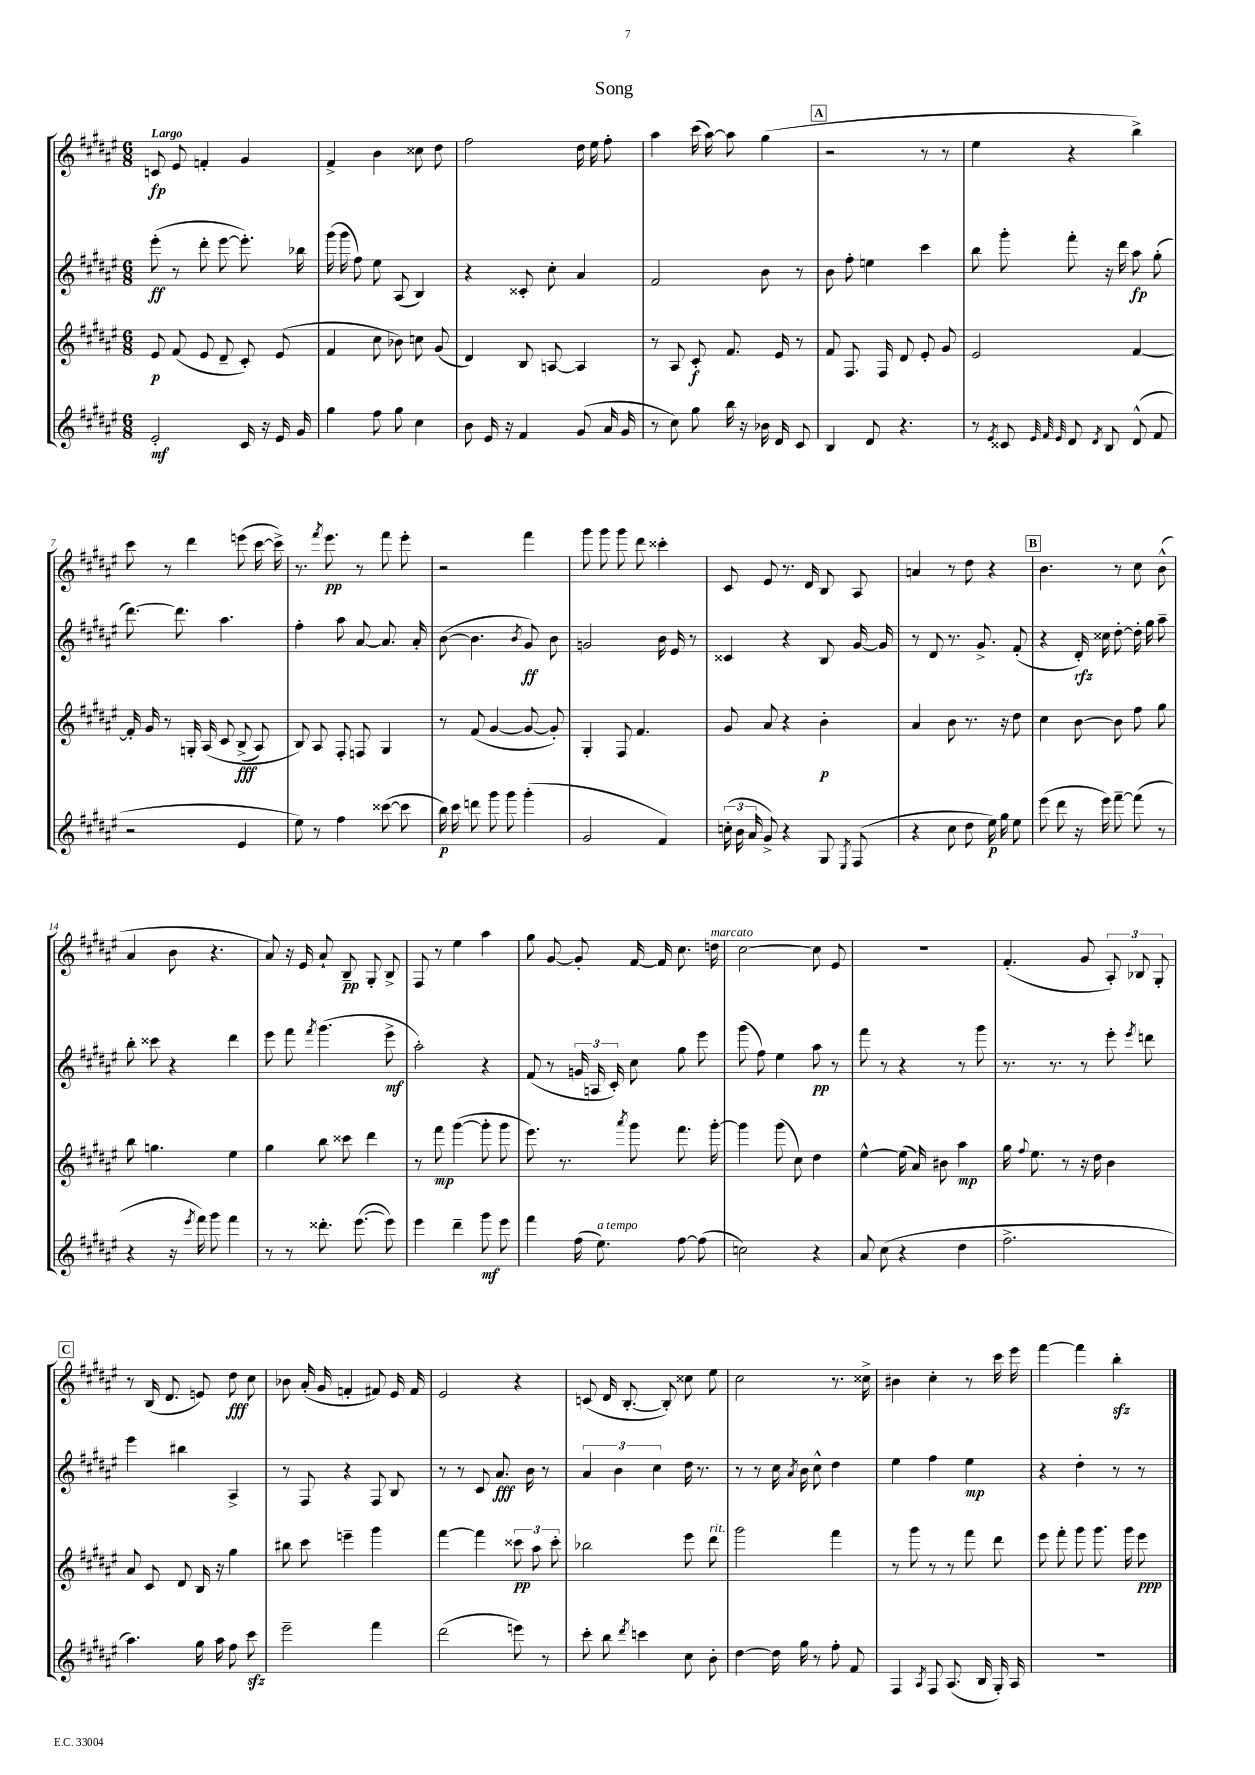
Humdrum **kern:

**kern	**kern	**kern	**kern
*staff4	*staff3	*staff2	*staff1
*clefG2	*clefG2	*clefG2	*clefG2
*k[f#c#g#d#a#e#]	*k[f#c#g#d#a#e#]	*k[f#c#g#d#a#e#]	*k[f#c#g#d#a#e#]
*M6/8	*M6/8	*M6/8	*M6/8
2e#'/	8e#/	(8eee#'\	8c/
.	(8f#/	8r	8e#/
.	8e#/	8ddd#'\	4f'/
.	8d#~/	[8eee#\	.
16c#/	8c#'/)	8.eee#'\])	4g#/
16r	.	.	.
16e#/	(8e#/	.	.
16g#/	.	16bb-\	.
=	=	=	=
4gg#\	4f#/	(16ggg#\	4f#^/
.	.	16ggg#\	.
.	.	8ff#\)	.
8ff#\	8cc#\	8ee#\	4b\
8gg#\	8b-\)	(8A#/	.
4cc#\	8cc\	4B/)	8cc##\
.	(8g#/	.	8dd#\
=	=	=	=
8b\	4d#/)	4r	2ff#\
16e#/	.	.	.
16r	.	.	.
4f#/	8B/	8c##'/	.
.	[8A/	8cc#'\	.
(8g#/	4A/]	4a#/	16dd#\
.	.	.	16ee#\
16a#/	.	.	8ff#'\
16g#/	.	.	.
=	=	=	=
8r	8r	2f#/	4aa#\
8cc#\)	8A#/	.	.
8gg#\	8c#'/	.	(16ccc#\
.	.	.	[16aa#\)
16bb\	8.f#/	.	8aa#\]
16r	.	.	.
16b-\	.	8b\	(4gg#\
16d#/	16e#/	.	.
8c#/	8r	8r	.
=	=	=	=
4B/	8f#/	8b\	2r
.	8.F#/	8ff#'\	.
8d#/	.	4ee\	.
.	16F#/	.	.
4.r	8d#/	.	.
.	8e#'/	4ccc#\	8r
.	8g#/	.	8r
=	=	=	=
8r	2e#/	8bb\	4ee#\
8qe#/	.	.	.
8c##/	.	8ggg#'\	.
32qqe#/	.	.	.
32qqf#/	.	.	.
32qqe#/	.	.	.
8d#/	.	8fff#'\	4r
8qd#/	.	.	.
8B/	.	16r	.
.	.	16ddd#\	.
(8d#^^/	[4f#/	8aa#\	4bb^\)
8f#/	.	(8gg#'\	.
=	=	=	=
2r	16f#'/]	[8.ddd#\)	8ccc#\
.	16g#/	.	.
.	8r	.	8r
.	.	8.ddd#\]	.
.	16G'/	.	4ddd#\
.	&(16A#/	.	.
.	8c#/	4.aa#\	.
4e#/	(8B^/	.	(8eee\
.	8A#/)	.	[16ccc#\
.	.	.	16ccc#^\])
=	=	=	=
8ee#\)	8B/&)	4ff#'\	8.r
8r	8A#/	.	.
.	.	.	8qfff#/
.	.	.	8.eee#\
4ff#\	8F#'/	8aa#\	.
.	8F/	[8a#/	8r
([8ccc##\	4G#/	8.a#/]	8fff#\
8ccc##\]	.	.	8eee#'\
.	.	16a#'/	.
=	=	=	=
16bb\)	8r	([8b\	2r
16ccc#\	.	.	.
8ddd\	(8f#/	4.b\]	.
8ggg#\	[4g#/	.	.
8ggg#\	.	.	.
.	.	8qb/	.
(4ggg#'\	8g#/_	8g#/)	4fff#\
.	8g#'/])	8b\	.
=	=	=	=
2g#/	4G#'/	2g/	8ggg#\
.	.	.	8ggg#\
.	8F#/	.	8ggg#\
.	4.f#/	.	8ddd#\
4f#/)	.	16b\	4ccc##'\
.	.	16e#/	.
.	.	8r	.
=	=	=	=
(24cc'\	8g#/	4c##/	8c#/
24b\	.	.	.
24a#/	.	.	.
8g#^/)	8a#/	.	8e#/
4r	4r	4r	8.r
.	.	.	16d#/
8G#/	4b'\	8B/	8B/
8qE#/	.	.	.
(8F#/	.	[16g#/	8A#/
.	.	16g#/]	.
=	=	=	=
4r	4a#/	8r	4a/
.	.	8d#/	.
8cc#\	8b\	8.r	8r
8dd#\	8.r	.	8dd#\
.	.	8.g#^/	.
16ee#\)	.	.	4r
16gg#\	16r	.	.
8ee#\	8dd#\	(8f#'/	.
=	=	=	=
(8eee#\	4cc#\	4r	4.b\
8ddd#\	.	.	.
16r	[8b\	16d#'/)	.
16eee#\)	.	16cc##\	.
[8fff#~\	8b\]	[8dd#'\	8r
(8fff#\]	8ff#\	16dd#'\]	8cc#\
.	.	16gg#\	.
8r	8gg#\	8aa#~\	(8b^^\
=	=	=	=
4r	8bb\	8bb'\	4a#/
.	4.gg\	8ccc##\	.
16r	.	4r	8b\
8qeee#/	.	.	.
16fff#\)	.	.	.
8ggg#\	.	.	4.r
4fff#\	4ee#\	4ddd#\	.
=	=	=	=
8r	4gg#\	8eee#\	8a#/)
8r	.	8fff#\	16r
.	.	.	16e#/
.	.	8qfff#/	.
8.ddd##'\	8bb\	(4.ggg#\	8a#`/
.	8ccc##\	.	8B~/
([8.eee#\	.	.	.
.	4ddd#\	.	8G#'/
8eee#\])	.	8eee#^\	8B^/
=	=	=	=
4eee#\	8r	2aa#'\)	8F#/
.	8fff#\	.	8r
4ddd#~\	([4ggg#\	.	4ee#\
8ggg#\	8ggg#'\]	4r	4aa#\
8eee#\	8ggg#\	.	.
=	=	=	=
4fff#\	8.eee#\)	(8f#/	8gg#\
.	.	8r	[8g#/
.	8.r	.	.
(16ff#\	.	24g/	8g#'/]
.	.	24A/	.
8.ee#\)	.	.	.
.	.	24c#'/)	.
.	8qaaa#/	.	.
.	8ggg#\	8cc#\	[16f#/
.	.	.	16f#/]
[8ff#\	8.fff#\	8gg#\	8.cc#\
(8ff#\]	.	8eee#\	.
.	[16ggg#'\	.	16dd\
=	=	=	=
2cc\)	4ggg#\]	(8ggg#\	[2cc#\
.	.	8ff#\)	.
.	(8ggg#\	4ee#\	.
.	8cc#\)	.	.
4r	4dd#\	8aa#\	8cc#\]
.	.	8r	8e#/
=	=	=	=
8a#/	[4ee#^^\	8fff#\	2.r
(8cc#\	.	8r	.
4r	(16ee#\]	4r	.
.	16a#/)	.	.
.	8b#\	.	.
4dd#\	4aa#\	8r	.
.	.	8ggg#\	.
=	=	=	=
2.ff#^\	16gg#\	8.r	(4.f#'/
.	8qqff#/	.	.
.	8.ee#\	.	.
.	.	8.r	.
.	8r	.	.
.	16r	8r	8g#/
.	16dd#\	.	.
.	4b\	8eee#'\	12A#'/)
.	.	.	12B-/
.	.	8qeee#/	.
.	.	8ddd\	.
.	.	.	12G#'/
=	=	=	=
4.aa#\)	8a#/	4eee#\	8r
.	8c#/	.	(16B/
.	.	.	8.d#/
.	8d#/	4bb#\	.
16gg#\	16B/	.	8e/)
16aa#\	16r	.	.
8ff#\	4gg#\	4A#^/	8dd#\
8ccc#\	.	.	8cc#\
=	=	=	=
2eee#~\	8bb#\	8r	8b-\
.	8ccc#\	8F#/	(16a#'/
.	.	.	16g#/
.	4eee~\	4r	4f'/
4fff#\	4ggg#\	8F#/	8f#/)
.	.	8B/	16e#/
.	.	.	16f#/
=	=	=	=
(2ddd#\	[4fff#\	8r	2e#/
.	.	8r	.
.	4fff#\]	8c#/	.
.	.	8.a#/	.
8eee\)	12ccc##\	.	4r
.	.	16b\	.
.	12aa#\	.	.
8r	.	8r	.
.	12ccc##'\	.	.
=	=	=	=
8ccc#'\	2bb-\	6a#/	(8c/
8bb\	.	.	16d#/
.	.	6b\	.
.	.	.	[8.B'/
8qddd#/	.	.	.
4ccc\	.	.	.
.	.	6cc#\	.
.	.	.	8B'/])
8cc#\	8eee#\	16dd#\	8cc##\
.	.	8.r	.
8b'\	8ddd#\	.	8ee#\
=	=	=	=
[4dd#\	2ggg#\	8r	2cc#\
.	.	8r	.
16dd#\]	.	16cc#\	.
.	.	8qa#/	.
16gg#\	.	16b\	.
8r	.	8cc#^^\	.
8ff#'\	4fff#\	4dd#\	8.r
8f#/	.	.	.
.	.	.	16cc##^\
=	=	=	=
4F#/	8r	4ee#\	4b#\
.	8ggg#\	.	.
8qA#/	.	.	.
8F#/	8r	4ff#\	4cc#'\
(8.A#/	8r	.	.
.	8fff#\	4ee#\	8r
16B/	.	.	.
16G#'/)	8ddd#\	.	16ccc#\
16A#/	.	.	16eee#\
=	=	=	=
2.r	8eee#\	4r	[4fff#\
.	8fff#'\	.	.
.	8ggg#\	4dd#'\	4fff#\]
.	8.ggg#\	.	.
.	.	8r	4bb'\
.	16ggg#\	.	.
.	8eee#\	8r	.
==	==	==	==
*-	*-	*-	*-
